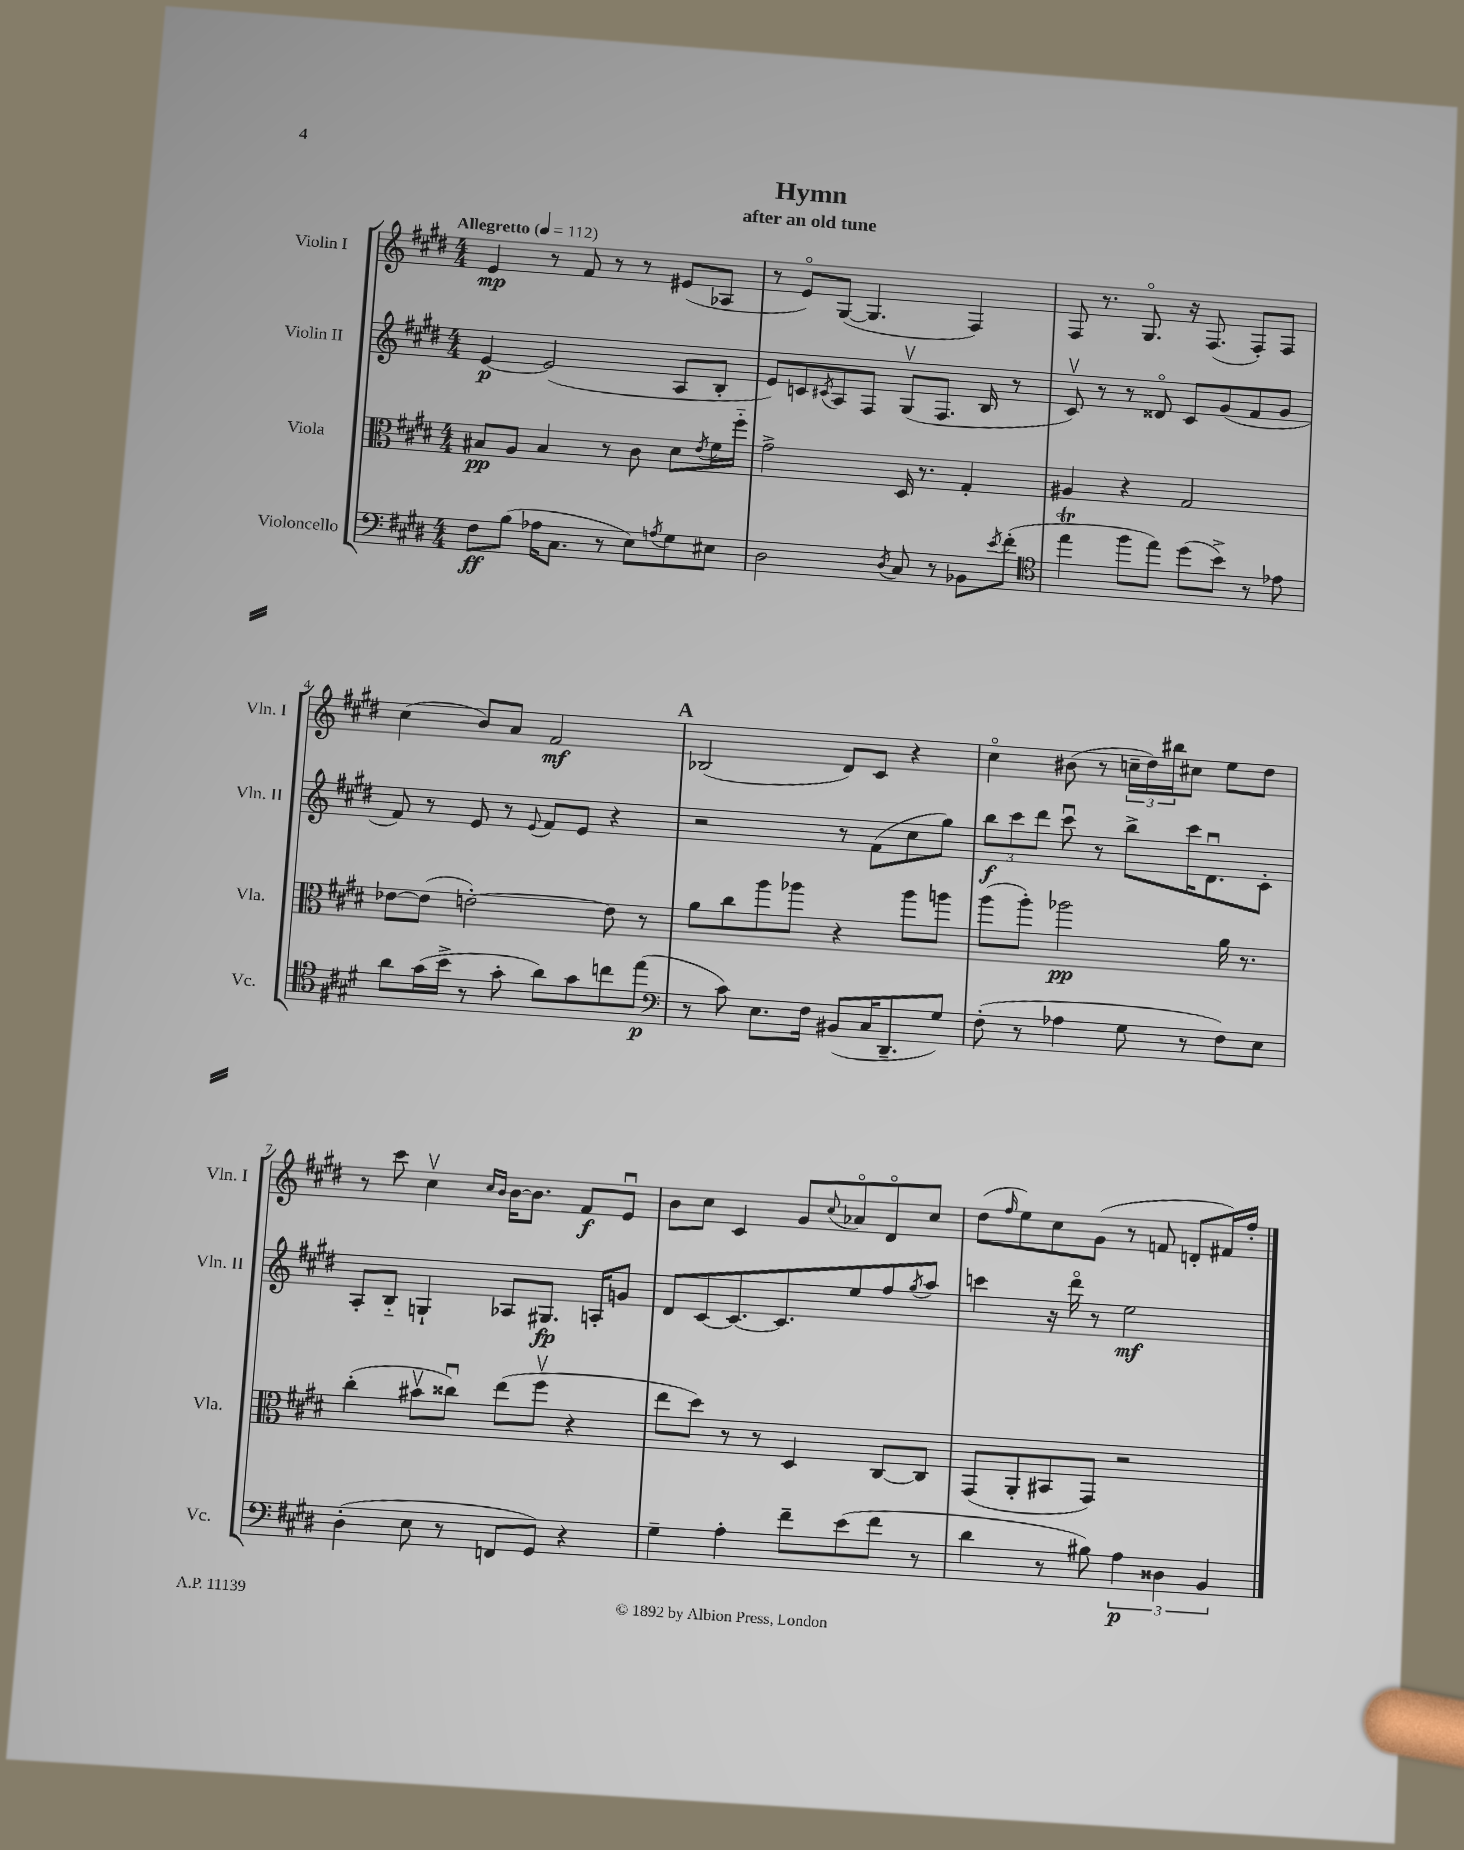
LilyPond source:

\header { title = "Hymn" subtitle = "after an old tune" }
<<
\new StaffGroup <<
\new Staff = "s0" \with { instrumentName = "Violin I" shortInstrumentName = "Vln. I" } {
    \clef treble \key e \major \numericTimeSignature \time 4/4 \tempo "Allegretto" 4 = 112
    e'4\mp r8 fis'8 r8 r8 eis'8( aes8 |
    r8 e'8\flageolet) gis8~( gis4. fis4) |
    fis8 r8. gis8.\flageolet r16 fis8.( fis8-.) fis8 |
    cis''4( b'8) a'8 fis'2\mf |
    \mark \markup { \bold "A" } bes2( dis'8) cis'8 r4 |
    cis''4\flageolet bis'8( r8 \tuplet 3/2 { c''16-- dis''16) bis''16 } cis''8 e''8 dis''8 |
    r8 cis'''8 cis''4\upbow \grace { cis''16 b'16 } b'16~ b'8. fis'8\f e'8\downbow |
    b'8 cis''8 cis'4 gis'8 \appoggiatura { cis''8 } aes'8\flageolet dis'8\flageolet cis''8 |
    dis''8( \grace { fis''16 } e''8) cis''8 gis'8( r8 f'8 d'8-. fis'16) fis''16-. \bar "|." |
}
\new Staff = "s1" \with { instrumentName = "Violin II" shortInstrumentName = "Vln. II" } {
    \clef treble \key e \major \numericTimeSignature \time 4/4
    e'4~\p e'2( a8 b8-. |
    e'8) c'8 \acciaccatura { cis'8 } a8 fis8 gis8\upbow( fis8. b16 r8 |
    cis'8\upbow) r8 r8 disis'8\flageolet cis'8 gis'8( fis'8 gis'8 |
    fis'8) r8 e'8 r8 \appoggiatura { e'8 } fis'8 e'8 r4 |
    \mark \markup { \bold "A" } r2 r8 fis'8( cis''8 gis''8) |
    \tuplet 3/2 { b''8\f cis'''8 dis'''8 } cis'''8\downbow r8 b''8-> cis'''16 dis'8.\downbow cis'8-. |
    a8-. b8-_ g4-! aes8 gis8.\fp a16-. g'8 |
    dis'8 cis'8~ cis'8.~ cis'8. e''8 fis''8 \acciaccatura { gis''8 } a''8 |
    c'''4 r16 dis'''16\flageolet r8 e''2\mf \bar "|." |
}
\new Staff = "s2" \with { instrumentName = "Viola" shortInstrumentName = "Vla." } {
    \clef alto \key e \major \numericTimeSignature \time 4/4
    bis8\pp a8 bis4 r8 cis'8 dis'8 \acciaccatura { e'8 } fis'16 fis''16-_ |
    gis'2-> dis16 r8. gis4-. |
    ais4 r4 gis2 |
    ees'8~ ees'8( e'2~-.) e'8 r8 |
    \mark \markup { \bold "A" } a'8 cis''8 a''8 aes''8 r4 aes''8 a''8 |
    a''8( a''8-.) aes''2\pp a'16 r8. |
    cis''4-.( bis'8\upbow cisis''8\downbow) e''8( fis''8\upbow r4 |
    e''8 dis''8) r8 r8 dis4 cis8~ cis8 |
    gis,8( a,8-. bis,8 gis,8) r2 \bar "|." |
}
\new Staff = "s3" \with { instrumentName = "Violoncello" shortInstrumentName = "Vc." } {
    \clef bass \key e \major \numericTimeSignature \time 4/4
    fis8\ff b8( aes16 cis8. r8 e8) \acciaccatura { a8 } gis8 eis8 |
    dis2 \acciaccatura { dis8 } cis8 r8 bes,8 \acciaccatura { e'8 } fis'8-.( |
    \clef tenor e''4\trill fis''8 e''8) dis''8( b'8->) r8 ees'8 |
    a'8 gis'16( b'16-> r8 gis'8-. a'8) gis'8 c''8 e''8\p( |
    \mark \markup { \bold "A" } \clef bass r8 cis'8) e8. fis16 bis,8( cis16 dis,8.-- gis8) |
    fis8-.( r8 aes4 gis8 r8 fis8) e8 |
    dis4-.( e8 r8 f,8 gis,8) r4 |
    gis4-- a4-. fis'8-- e'8( fis'8 r8 |
    dis'4 r8 bis8) \tuplet 3/2 { a4\p disis4 b,4 } \bar "|." |
}
>>
>>
